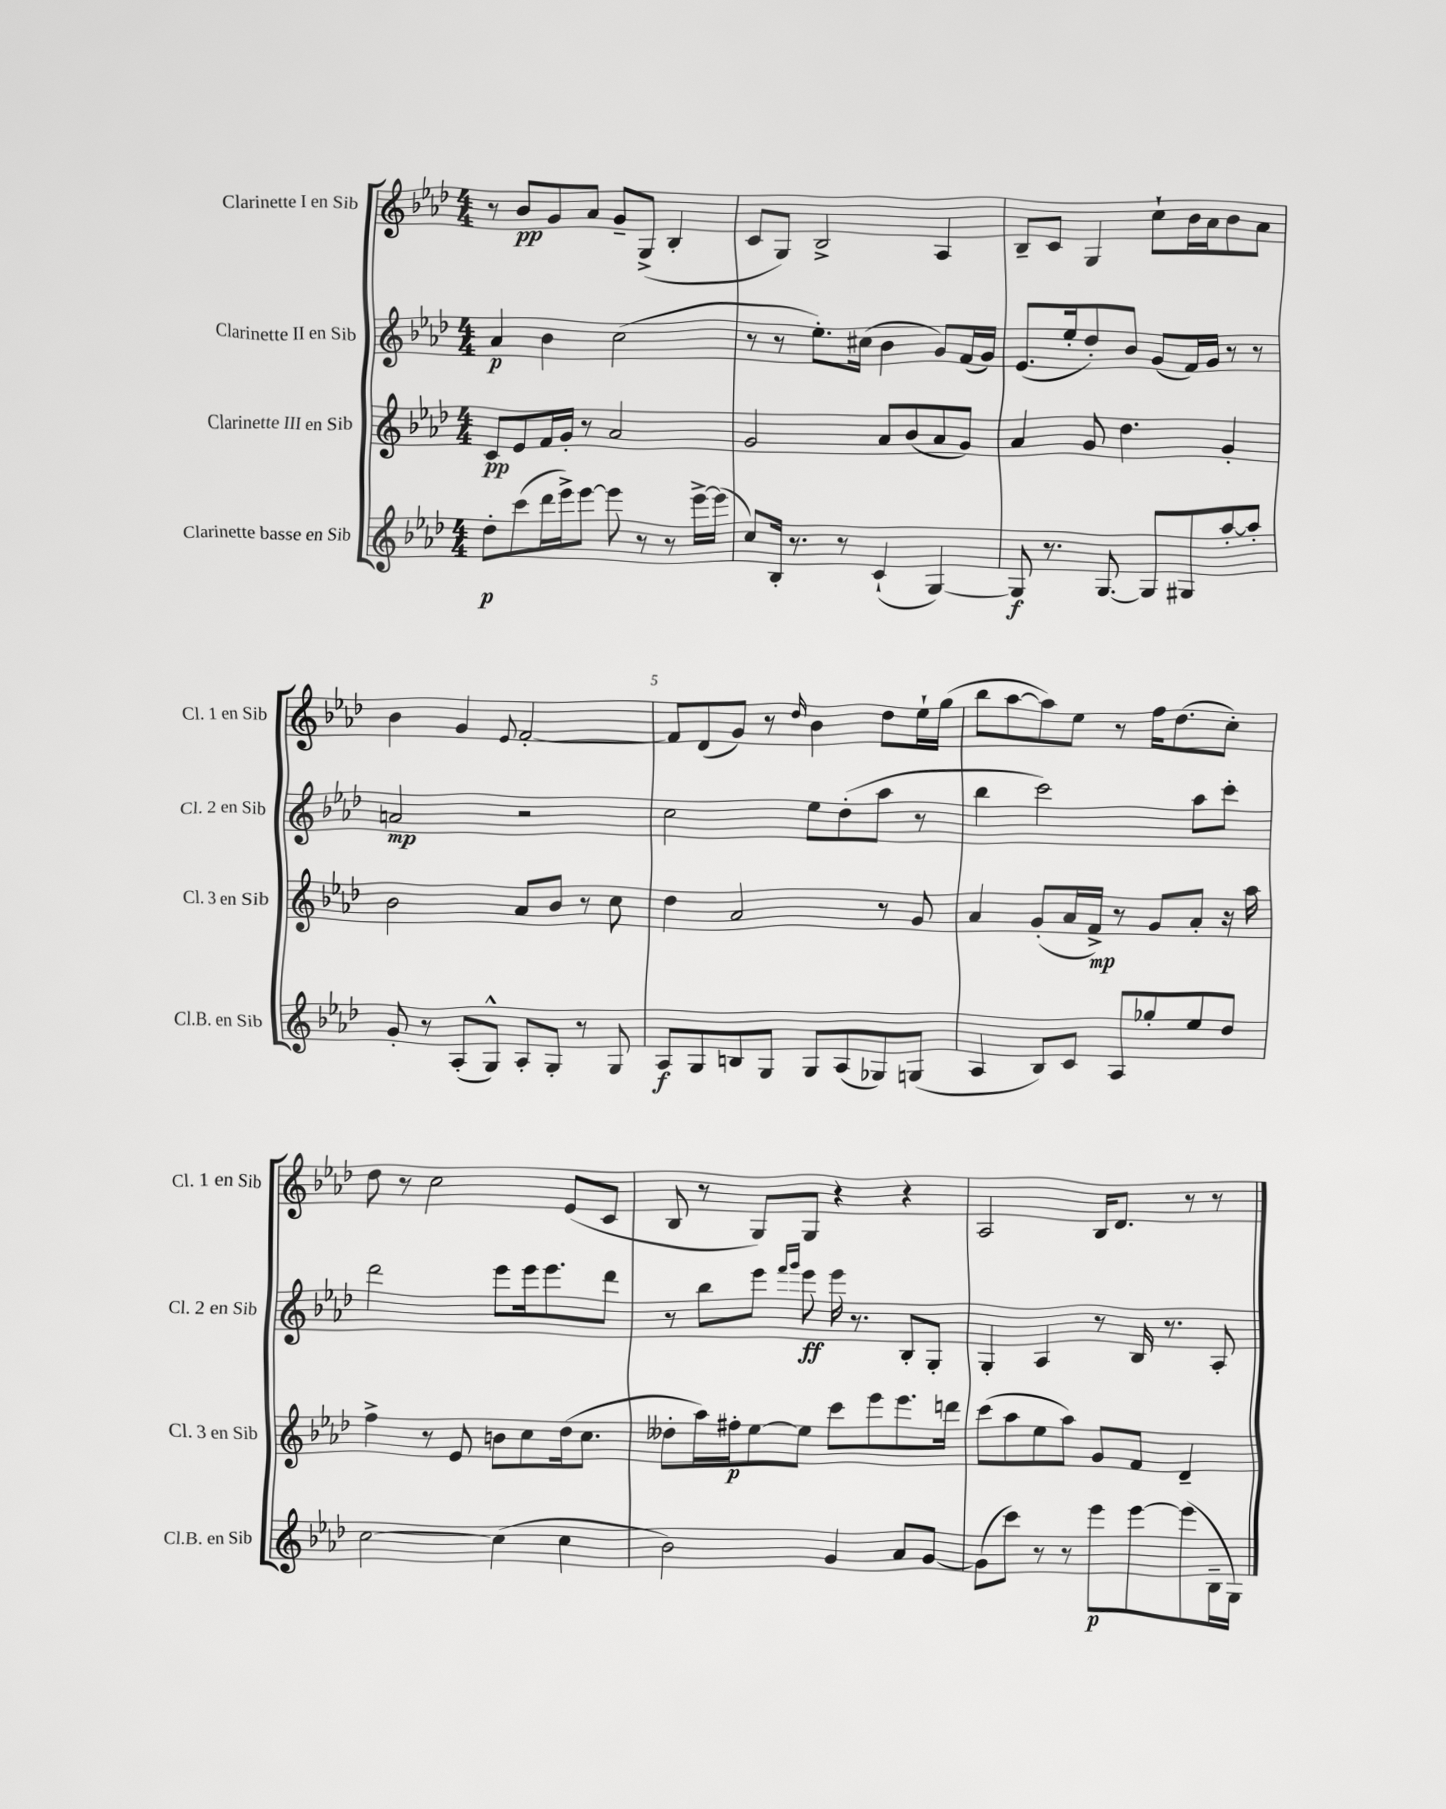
<<
\new StaffGroup <<
\new Staff = "s0" \with { instrumentName = "Clarinette I en Sib" shortInstrumentName = "Cl. 1 en Sib" } {
    \clef treble \key aes \major \numericTimeSignature \time 4/4
    \autoBeamOff r8 bes'8[\pp g'8 aes'8] g'8[-- g8]->( bes4-. |
    c'8[ g8]) bes2-> aes4 |
    bes8[-- c'8] g4 c''8[-! bes'16 aes'16 bes'8 aes'8] |
    bes'4 g'4 \appoggiatura { ees'8 } f'2~-. |
    f'8[ des'8( g'8]) r8 \grace { des''16 } bes'4 des''8[ ees''16-! g''16]( |
    bes''8[ aes''8~ aes''8) ees''8] r8 f''16[ des''8.( c''8]-.) |
    des''8 r8 c''2 ees'8[( c'8] |
    bes8 r8 g8[) g8] r4 r4 |
    aes2 bes16[ des'8.] r8 r8 \bar "|." |
}
\new Staff = "s1" \with { instrumentName = "Clarinette II en Sib" shortInstrumentName = "Cl. 2 en Sib" } {
    \clef treble \key aes \major \numericTimeSignature \time 4/4
    \autoBeamOff aes'4\p bes'4 c''2( |
    r8 r8 ees''8.[-.) cis''16]( bes'4 g'8[) f'16( g'16]) |
    ees'8.[( ees''16-. des''8-.) bes'8] g'8[( f'16) g'16] r8 r8 |
    a'2\mp r2 |
    c''2 ees''8[ des''8-.( aes''8] r8 |
    bes''4 c'''2) aes''8[ c'''8]-. |
    des'''2 ees'''8[ ees'''16 ees'''8. des'''8] |
    r8 bes''8[ ees'''8] \grace { f'''16[ g'''16] } ees'''8\ff ees'''16 r8. bes8[-. g8]-. |
    g4-. aes4 r8 bes16 r8. aes8-. \bar "|." |
}
\new Staff = "s2" \with { instrumentName = "Clarinette III en Sib" shortInstrumentName = "Cl. 3 en Sib" } {
    \clef treble \key aes \major \numericTimeSignature \time 4/4
    \autoBeamOff c'8[\pp ees'8 f'16 g'16]-. r8 aes'2 |
    g'2 aes'8[ bes'8( aes'8 g'8]) |
    aes'4 g'8 des''4. g'4-. |
    bes'2 aes'8[ bes'8] r8 c''8 |
    des''4 aes'2 r8 g'8 |
    aes'4 g'8[-.( aes'16 f'16]->\mp) r8 g'8[ aes'8]-. r16 aes''16 |
    f''4-> r8 ees'8 b'8[ c''8 des''16( c''8.] |
    deses''8[-. aes''16) fis''16-.\p ees''8~ ees''8] c'''8[ ees'''8 ees'''8. d'''16] |
    c'''8[( aes''8 ees''8 aes''8]) g'8[ f'8] des'4-- \bar "|." |
}
\new Staff = "s3" \with { instrumentName = "Clarinette basse en Sib" shortInstrumentName = "Cl.B. en Sib" } {
    \clef treble \key aes \major \numericTimeSignature \time 4/4
    \autoBeamOff des''8[-.\p c'''8( des'''16 ees'''16->) ees'''8]~ ees'''8 r8 r8 ees'''16[~-> ees'''16]( |
    c''8[) bes16]-. r8. r8 c'4-!( g4~) |
    g8\f r8. g8.~ g8[ gis8 aes''8~-. aes''8]-. |
    g'8-. r8 aes8[-.( g8]-^) aes8[-. g8]-. r8 g8 |
    aes8[\f g8 b8 g8] g8[ aes8( ges8) g8]( |
    aes4 bes8[) c'8] aes8[ ges''8-. ees''8 des''8] |
    c''2~ c''4( c''4 |
    bes'2) g'4 aes'8[ g'8]~ |
    g'8[( c'''8]) r8 r8 ees'''8[\p ees'''8~ ees'''8( bes16-- g16]) \bar "|." |
}
>>
>>
\layout { \context { \Score \override BarNumber.break-visibility = ##(#f #t #t) barNumberVisibility = #(every-nth-bar-number-visible 5) } }
